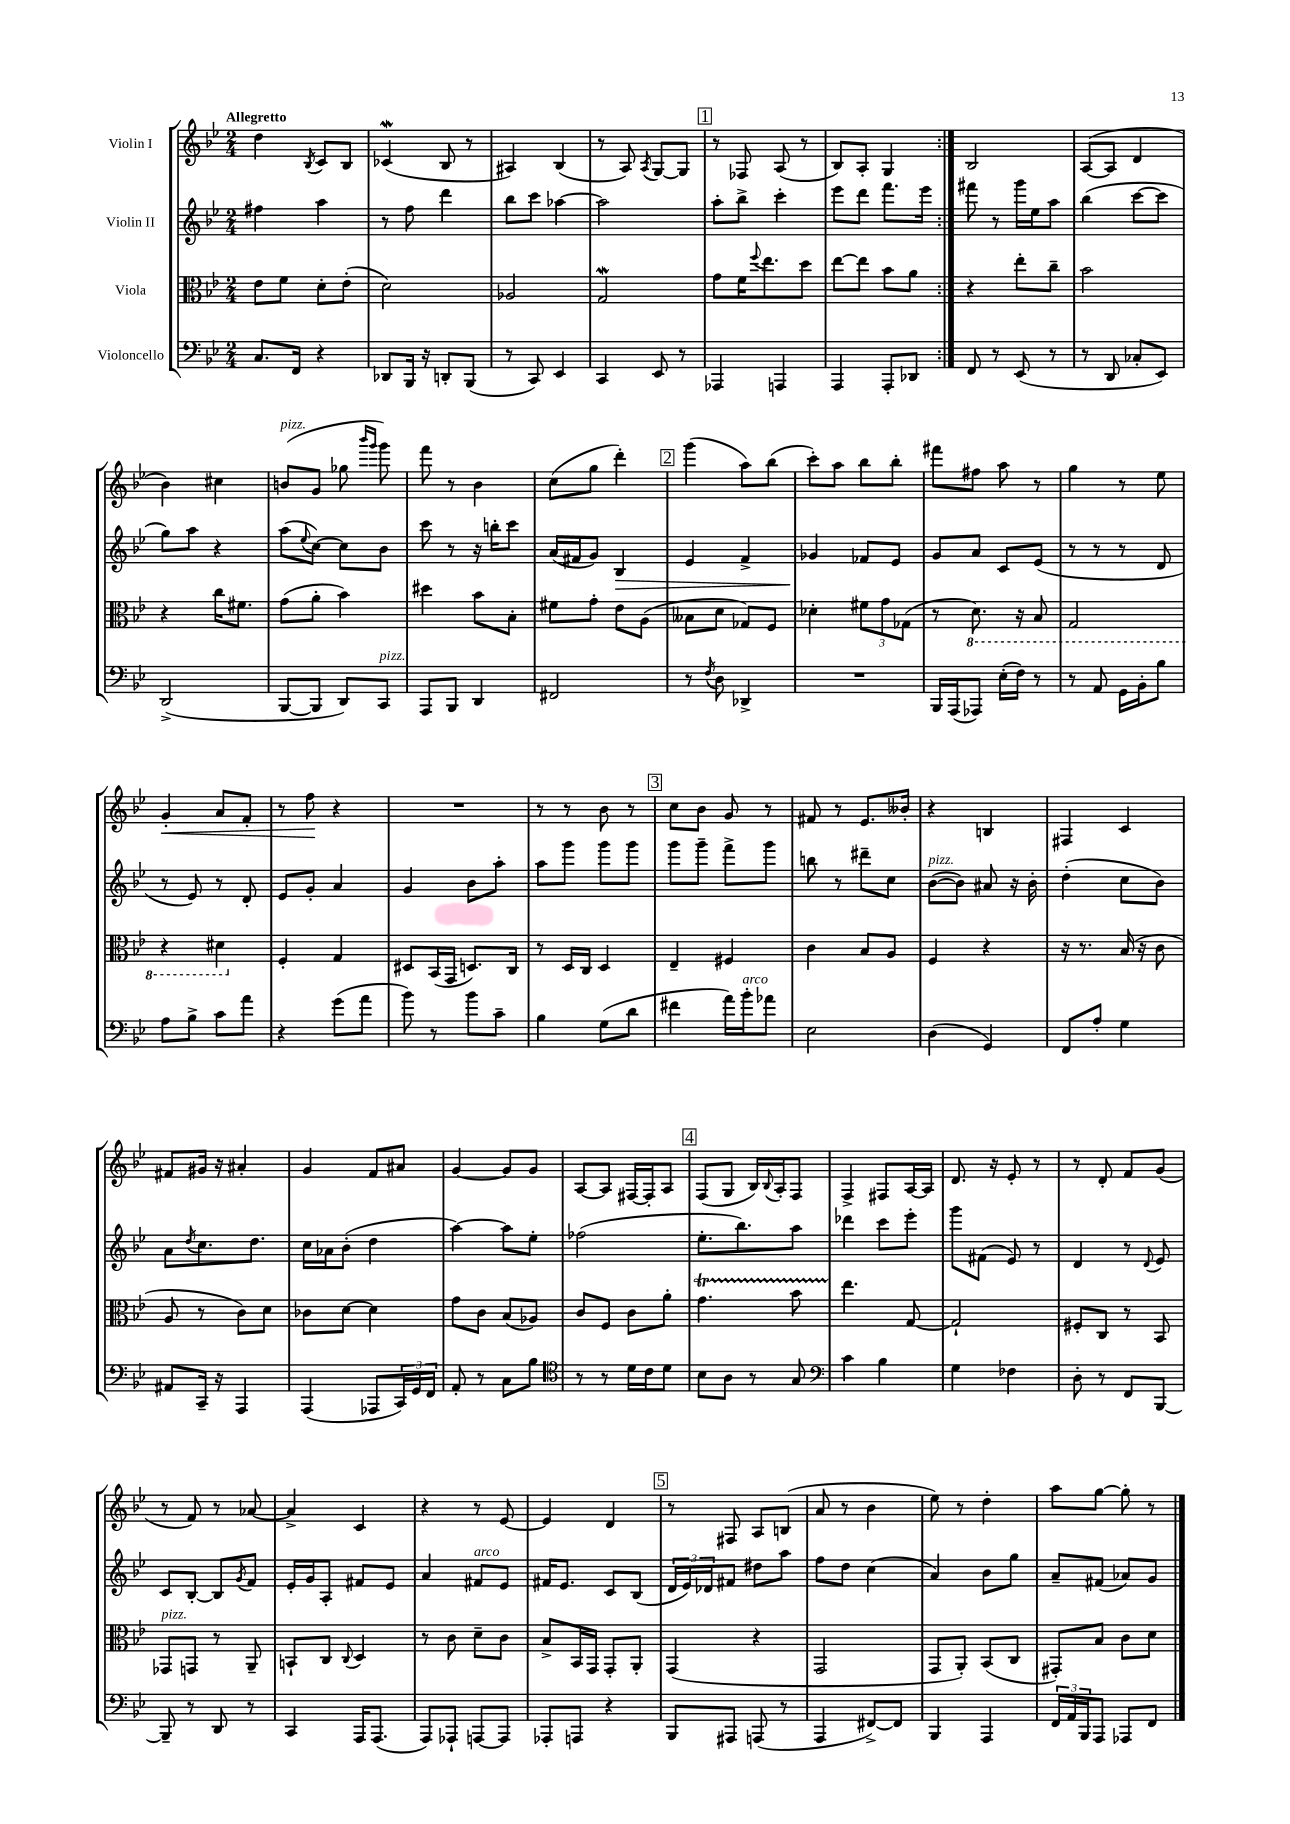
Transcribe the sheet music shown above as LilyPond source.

<<
\new StaffGroup <<
\new Staff = "s0" \with { instrumentName = "Violin I" } {
    \clef treble \key bes \major \numericTimeSignature \time 2/4 \tempo "Allegretto"
    \repeat volta 2 { d''4 \acciaccatura { bes8 } c'8 bes8 |
    ces'4\mordent( bes8 r8 |
    ais4) bes4( |
    r8 a8) \acciaccatura { a8 } g8~ g8 |
    \mark \markup { \box "1" } r8 fes8 a8( r8 |
    bes8) a8-. g4 | }
    bes2 |
    a8~( a8 d'4 |
    bes'4) cis''4 |
    b'8^\markup { \italic "pizz." }( g'8 ges''8 \grace { bes'''16 g'''16 } g'''8) |
    f'''8 r8 bes'4 |
    c''8( g''8 d'''4-.) |
    \mark \markup { \box "2" } g'''4( a''8) bes''8( |
    c'''8-.) a''8 bes''8 bes''8-. |
    fis'''8 fis''8 a''8 r8 |
    g''4 r8 ees''8 |
    g'4-.\< a'8 f'8-. |
    r8 f''8\! r4 |
    R2 |
    r8 r8 bes'8 r8 |
    \mark \markup { \box "3" } c''8 bes'8 g'8 r8 |
    fis'8 r8 ees'8. beses'16-. |
    r4 b4 |
    fis4 c'4 |
    fis'8 gis'16 r16 ais'4-. |
    g'4 f'8 ais'8 |
    g'4~ g'8 g'8 |
    a8~ a8 fis16~ fis16-. a8 |
    \mark \markup { \box "4" } f8( g8 bes16) \appoggiatura { bes8 } a16-. f8 |
    f4-> fis8 a16~ a16 |
    d'8. r16 ees'8-. r8 |
    r8 d'8-. f'8 g'8( |
    r8 f'8) r8 aes'8~ |
    aes'4-> c'4 |
    r4 r8 ees'8~ |
    ees'4 d'4 |
    \mark \markup { \box "5" } r8 fis8 a8 b8( |
    a'8 r8 bes'4 |
    ees''8) r8 d''4-. |
    a''8 g''8~ g''8-. r8 \bar "|." |
}
\new Staff = "s1" \with { instrumentName = "Violin II" } {
    \clef treble \key bes \major \numericTimeSignature \time 2/4
    \repeat volta 2 { fis''4 a''4 |
    r8 f''8 d'''4 |
    bes''8 c'''8 aes''4~ |
    aes''2 |
    \mark \markup { \box "1" } a''8-. bes''8-> c'''4-. |
    ees'''8 d'''8 f'''8. ees'''16 | }
    fis'''8 r8 g'''16 ees''16 a''8 |
    bes''4( c'''8~ c'''8 |
    g''8) a''8 r4 |
    a''8( \appoggiatura { ees''8 } c''8~) c''8 bes'8 |
    c'''8 r8 r16 b''16-. c'''8 |
    a'16( fis'16 g'8) bes4\> |
    \mark \markup { \box "2" } ees'4 f'4-> |
    ges'4\! fes'8 ees'8 |
    g'8 a'8 c'8 ees'8( |
    r8 r8 r8 d'8 |
    r8 ees'8) r8 d'8-. |
    ees'8 g'8-. a'4 |
    g'4 bes'8 a''8-. |
    a''8 g'''8 g'''8 g'''8 |
    \mark \markup { \box "3" } g'''8 g'''8-- f'''8-> g'''8 |
    b''8 r8 dis'''8-- c''8 |
    bes'8~^\markup { \italic "pizz." }( bes'8) ais'8 r16 bes'16-. |
    d''4-.( c''8 bes'8) |
    a'8 \acciaccatura { d''8 } c''8. d''8. |
    c''16 aes'16 bes'8-.( d''4 |
    a''4~) a''8 ees''8-. |
    fes''2( |
    \mark \markup { \box "4" } ees''8.-. bes''8.) a''8 |
    des'''4 c'''8 ees'''8-. |
    g'''8 fis'8( ees'8) r8 |
    d'4 r8 \appoggiatura { d'8 } ees'8 |
    c'8 bes8~-. bes8 \acciaccatura { g'8 } f'8 |
    ees'16-. g'16 a8-. fis'8 ees'8 |
    a'4 fis'8^\markup { \italic "arco" } ees'8 |
    fis'16 ees'8. c'8 bes8( |
    \mark \markup { \box "5" } \tuplet 3/2 { d'16 ees'16) des'16 } fis'8 dis''8 a''8 |
    f''8 d''8 c''4( |
    a'4) bes'8 g''8 |
    a'8-- fis'8( aes'8) g'8 \bar "|." |
}
\new Staff = "s2" \with { instrumentName = "Viola" } {
    \clef alto \key bes \major \numericTimeSignature \time 2/4
    \repeat volta 2 { ees'8 f'8 d'8-. ees'8-.( |
    d'2) |
    aes2 |
    g2\mordent |
    \mark \markup { \box "1" } g'8 f'16 \appoggiatura { f''8 } ees''8. d''8 |
    ees''8~ ees''8 bes'8 a'8 | }
    r4 ees''8-. c''8-- |
    bes'2 |
    r4 c''16 fis'8. |
    g'8( a'8-. bes'4) |
    dis''4 bes'8 bes8-. |
    fis'8 g'8-. ees'8 a8( |
    \mark \markup { \box "2" } beses8 d'8 ges8) f8 |
    des'4-. \tuplet 3/2 { fis'8 g'8 ges8( } |
    r8 \ottava #-1 d8.) r16 bes,8 |
    g,2 |
    r4 dis4 \ottava #0 |
    f4-. g4 |
    dis8 bes,16( g,16 d8.) c16 |
    r8 d16 c16 d4 |
    \mark \markup { \box "3" } ees4-- fis4 |
    c'4 bes8 a8 |
    f4 r4 |
    r16 r8. bes16( r16 c'8 |
    a8 r8 c'8) d'8 |
    ces'8 d'8~ d'4 |
    g'8 c'8 bes8( aes8) |
    c'8 f8 c'8 a'8-. |
    \mark \markup { \box "4" } g'4.\startTrillSpan bes'8 |
    ees''4.\stopTrillSpan g8~ |
    g2-! |
    fis8-. c8 r8 bes,8 |
    ges,8^\markup { \italic "pizz." } g,8 r8 a,8-- |
    b,8-! c8 \appoggiatura { c8 } d4 |
    r8 c'8 d'8-- c'8 |
    bes8-> bes,16 g,16 g,8-. a,8-. |
    \mark \markup { \box "5" } g,4( r4 |
    g,2 |
    g,8 a,8-.) bes,8( c8 |
    gis,8-.) bes8 c'8 d'8 \bar "|." |
}
\new Staff = "s3" \with { instrumentName = "Violoncello" } {
    \clef bass \key bes \major \numericTimeSignature \time 2/4
    \repeat volta 2 { c8. f,16 r4 |
    des,8 bes,,16 r16 d,8-. bes,,8( |
    r8 c,8) ees,4 |
    c,4 ees,8 r8 |
    \mark \markup { \box "1" } aes,,4 a,,4 |
    a,,4 a,,8-. des,8 | }
    f,8 r8 ees,8( r8 |
    r8 d,8 ces8-. ees,8) |
    d,2->( |
    bes,,8~ bes,,8 d,8) c,8^\markup { \italic "pizz." } |
    a,,8 bes,,8 d,4 |
    fis,2 |
    \mark \markup { \box "2" } r8 \acciaccatura { f8 } d8 des,4-> |
    R2 |
    bes,,16 a,,16( aes,,8) ees16-.( f16) r8 |
    r8 a,8 g,16 bes,16-. bes8 |
    a8 bes8-> c'8 a'8 |
    r4 g'8( a'8 |
    bes'8) r8 bes'8 c'8-- |
    bes4 g8( d'8 |
    \mark \markup { \box "3" } fis'4 a'16) bes'16-.^\markup { \italic "arco" } aes'8 |
    ees2 |
    d4( g,4) |
    f,8 a8-. g4 |
    ais,8 c,16-- r16 a,,4 |
    a,,4( aes,,8 \tuplet 3/2 { c,16) g,16 f,16 } |
    a,8-. r8 c8 bes8 |
    \clef tenor r8 r8 d'16 c'16 d'8 |
    \mark \markup { \box "4" } bes8 a8 r8 g8 |
    \clef bass c'4 bes4 |
    g4 fes4 |
    d8-. r8 f,8 bes,,8~ |
    bes,,8-- r8 d,8 r8 |
    c,4 a,,16 a,,8.( |
    a,,8) aes,,8-! a,,8~ a,,8 |
    aes,,8-. a,,8 r4 |
    \mark \markup { \box "5" } bes,,8 ais,,8 a,,8( r8 |
    a,,4 fis,8~->) fis,8 |
    bes,,4 a,,4 |
    \tuplet 3/2 { f,16 a,16 bes,,16 } a,,8 aes,,8 f,8 \bar "|." |
}
>>
>>
\layout { \context { \Score \remove "Bar_number_engraver" } }
